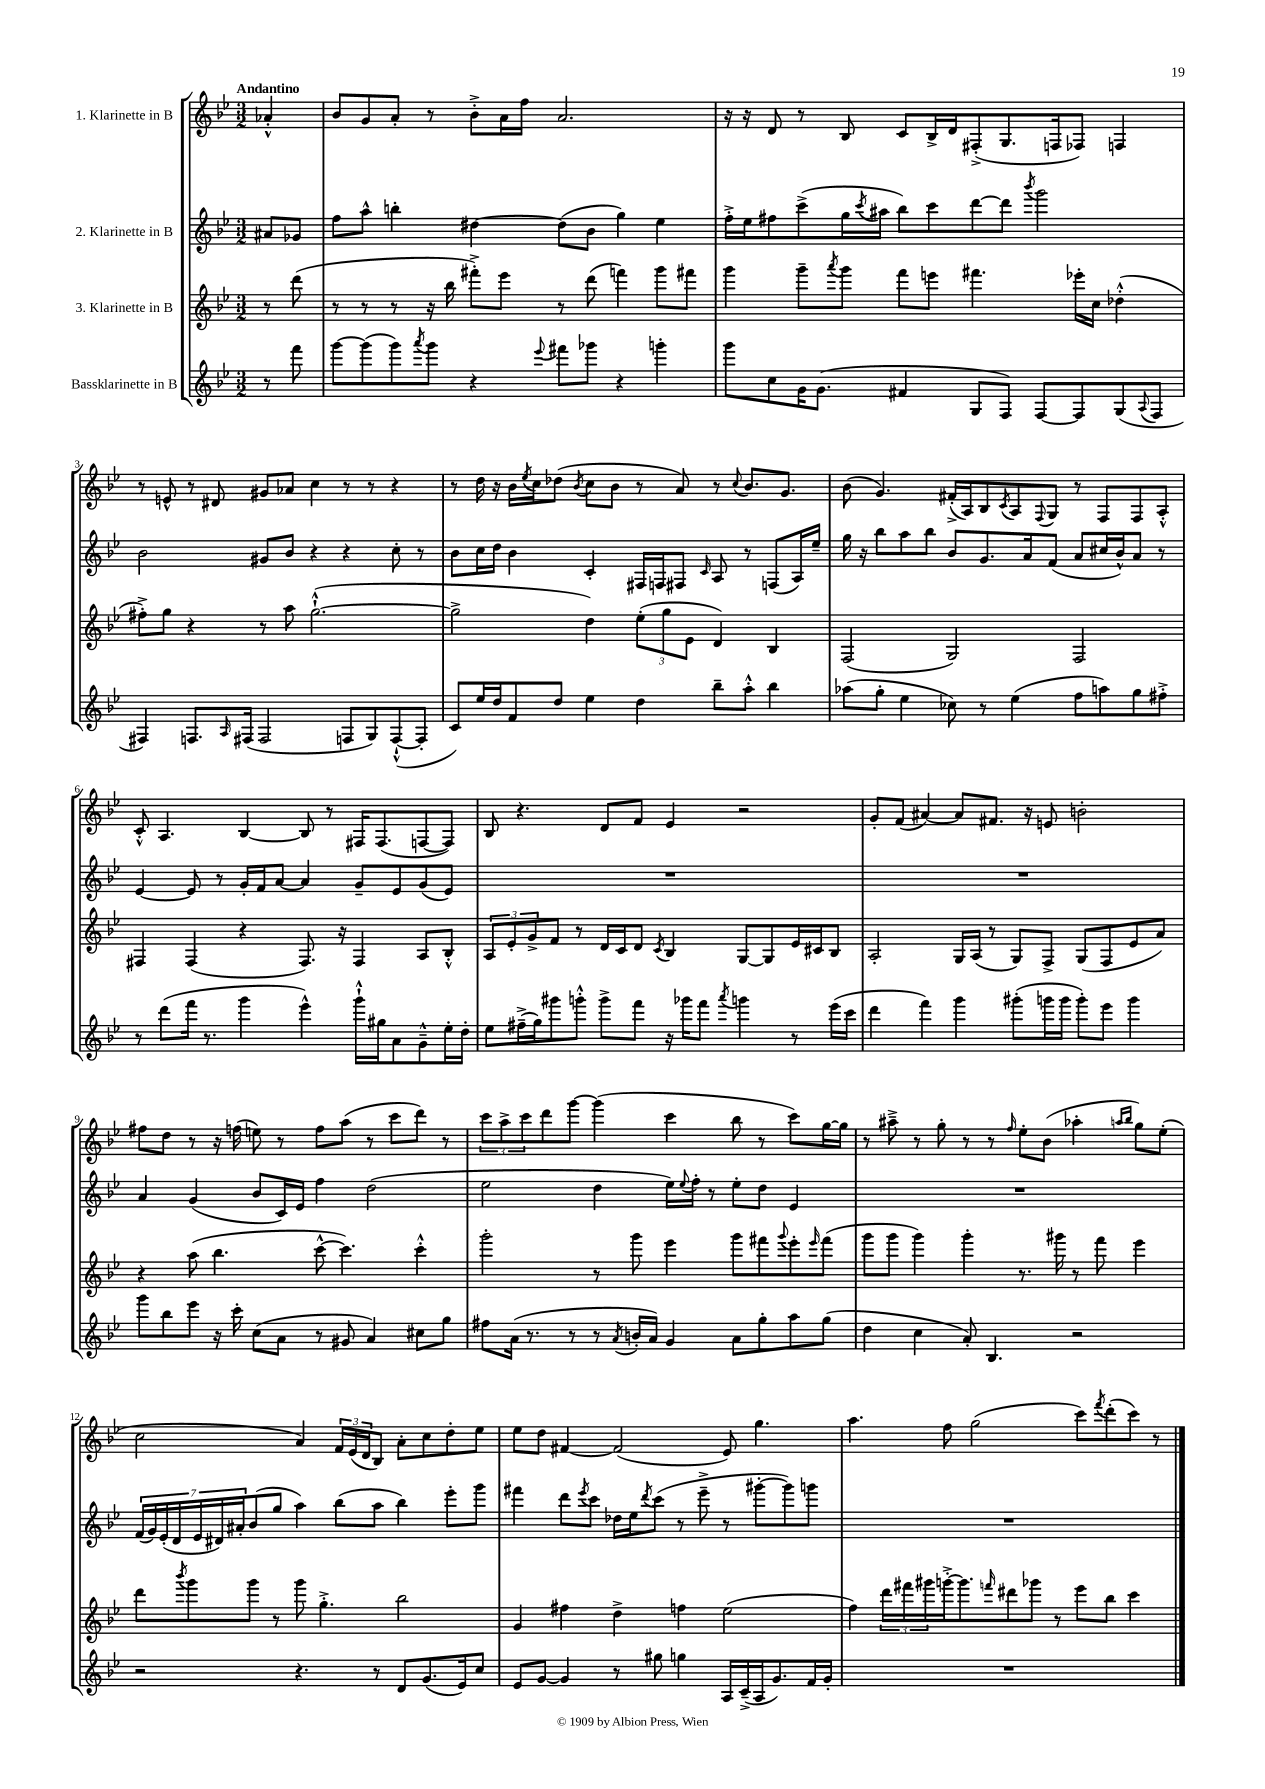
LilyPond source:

<<
\new StaffGroup <<
\new Staff = "s0" \with { instrumentName = "1. Klarinette in B" } {
    \clef treble \key bes \major \numericTimeSignature \time 3/2 \partial 4 \tempo "Andantino"
    aes'4-.-^ |
    bes'8 g'8 a'8-. r8 bes'8-.-> a'16 f''16 a'2. |
    r16 r16 d'8 r8 bes8 c'8 bes16-> d'16 fis8-.->( g8. f16 fes8) f4 |
    r8 e'8-^ r8 dis'8 gis'8 aes'8 c''4 r8 r8 r4 |
    r8 d''16 r16 bes'16 \acciaccatura { ees''8 } c''16 des''8( \acciaccatura { bes'8 } c''8 bes'8 r8 a'8) r8 \appoggiatura { c''8 } bes'8. g'8. |
    bes'8( g'4.) fis'16-.->( a16) bes8 \acciaccatura { c'8 } a8 \appoggiatura { f8 } g8 r8 f8 f8 a8-.-^ |
    c'8-.-^ a4. bes4~ bes8 r8 fis16 fis8.( f8~ f8) |
    bes8 r4. d'8 f'8 ees'4 r2 |
    g'8-. f'8( ais'4~) ais'8 fis'8. r16 e'8 b'2-. |
    fis''8 d''8 r8 r16 f''16( e''8) r8 f''8 a''8( r8 c'''8 d'''8) r8 |
    \tuplet 3/2 { c'''8 a''8-> c'''8 } d'''8 g'''8~ g'''4( c'''4 bes''8 r8 c'''8) g''16~ g''16 |
    r8 ais''8---> r8 g''8-. r8 r8 \grace { f''16 } ees''8-. bes'8( aes''4-. \grace { a''16 bes''16 } g''8) ees''8-.( |
    c''2 a'4) \tuplet 3/2 { f'16 ees'16( d'16 } bes8) a'8-. c''8 d''8-. ees''8 |
    ees''8 d''8 fis'4~ fis'2( ees'8) g''4. |
    a''4. f''8 g''2( c'''8) \acciaccatura { f'''8 } d'''8-.( c'''8) r8 \bar "|." |
}
\new Staff = "s1" \with { instrumentName = "2. Klarinette in B" } {
    \clef treble \key bes \major \numericTimeSignature \time 3/2 \partial 4
    ais'8 ges'8 |
    f''8 a''8-^ b''4-. dis''4~ dis''8( bes'8 g''4) ees''4 |
    f''16-.-> ees''16 fis''8 c'''8->( g''16 \acciaccatura { c'''8 } ais''16 bes''8) c'''8 d'''8~ d'''8 \acciaccatura { bes'''8 } g'''2 |
    bes'2 gis'8 bes'8 r4 r4 c''8-. r8 |
    bes'8 c''16 d''16 bes'4 c'4-. fis16 f16 fis8 \grace { c'16 } a8 r8 f8( a16) ees''16-- |
    g''16 r16 bes''8 a''8 bes''8 bes'8 g'8. a'16 f'8( a'8 cis''16 bes'16-^) a'8 r8 |
    ees'4~ ees'8 r8 g'16-. f'16 a'8~ a'4 g'8-- ees'8 g'8( ees'8) |
    R1. |
    R1. |
    a'4 g'4( bes'8 c'16) ees'16 f''4 d''2( |
    ees''2 d''4 ees''16) \appoggiatura { ees''8 } f''16-. r8 ees''8-. d''8 ees'4 |
    R1. |
    \tuplet 7/4 { f'16( g'16) ees'16-.( d'16 ees'16 dis'16) ais'16-. } bes'8( g''8 a''4) bes''8( a''8 bes''4) ees'''8-. g'''8 |
    fis'''4 d'''8 \acciaccatura { ees'''8 } c'''8 des''16 ees''16 \acciaccatura { d'''8 } c'''8( r8 ees'''8---> r8 gis'''8~-. gis'''8) g'''8 |
    R1. \bar "|." |
}
\new Staff = "s2" \with { instrumentName = "3. Klarinette in B" } {
    \clef treble \key bes \major \numericTimeSignature \time 3/2 \partial 4
    r8 d'''8( |
    r8 r8 r8 r16 bes''16 fis'''8-.->) ees'''8 r8 d'''8( f'''4) g'''8 fis'''8 |
    g'''4 g'''8-- \acciaccatura { a'''8 } g'''8 f'''8 e'''8 fis'''4. ees'''16-. c''16 des''4-.-^( |
    fis''8-.->) g''8 r4 r8 a''8 g''2.~-!-^( |
    g''2-> d''4) \tuplet 3/2 { ees''8-.( g''8 ees'8 } d'4) bes4 |
    f2( g2) f2 |
    fis4 fis4( r4 fis8.) r16 fis4 a8 bes8-.-^ |
    \tuplet 3/2 { a8 ees'8-. g'8-> } f'8 r8 d'16 c'16 d'8 \acciaccatura { c'8 } bes4 g8~ g8 ees'16 cis'16 bes8 |
    a2-. g16 a16( r8 g8) f8-> g8( f8 ees'8 a'8) |
    r4 a''8( bes''4. c'''8~-^ c'''4.) c'''4-.-^ |
    g'''2-. r8 g'''8 ees'''4 g'''8 fis'''8 \appoggiatura { g'''8 } ees'''8-. \grace { ees'''16 } fis'''8( |
    g'''8 g'''8 g'''4) g'''4-. r8. gis'''16 r8 f'''8 ees'''4 |
    d'''8 \acciaccatura { bes'''8 } g'''8 g'''8 r8 g'''8 g''4.-.-> bes''2 |
    g'4 fis''4 d''4-> f''4 ees''2( |
    f''4) \tuplet 3/2 { d'''16 fis'''16 gis'''16 } g'''16~-.-> g'''8. \grace { f'''16 } dis'''8 ges'''8 r8 ees'''8 bes''8 c'''4 \bar "|." |
}
\new Staff = "s3" \with { instrumentName = "Bassklarinette in B" } {
    \clef treble \key bes \major \numericTimeSignature \time 3/2 \partial 4
    r8 f'''8 |
    g'''8~ g'''8( g'''8) \acciaccatura { a'''8 } g'''8 r4 \appoggiatura { ees'''8 } fis'''8 ges'''8 r4 g'''4-. |
    g'''8 c''8 g'16 g'8.( fis'4 g8 f8) f8~ f8 g8( \appoggiatura { a8 } f8 |
    fis4) f8. \grace { a16 } fis16( fis2 f8 g8) f8~-!-^( f8-. |
    c'8) ees''16 d''16 f'8 d''8 ees''4 d''4 bes''8-- a''8-.-^ bes''4 |
    aes''8( g''8-. ees''4 ces''8) r8 ees''4( f''8 a''8) g''8 fis''8-.-> |
    r8 d'''8( f'''16 r8. g'''4 ees'''4-^) g'''16-!-^ gis''16 a'8 g'8---^ ees''16-. d''16-. |
    ees''8 fis''16--->( g''16) gis'''8 g'''8-.-^ g'''8-> f'''8 r16 ges'''16 f'''8 \acciaccatura { a'''8 } g'''4 r8 ees'''16( c'''16 |
    d'''4 f'''4) g'''4 gis'''8-.( g'''16 g'''16 g'''8-.) ees'''8 g'''4 |
    g'''8 bes''8 ees'''8 r16 c'''16-. c''8( a'8 r8 gis'8 a'4) cis''8 g''8 |
    fis''8 a'16( r8. r8 r8 \acciaccatura { a'8 } b'16-. a'16) g'4 a'8 g''8-. a''8 g''8( |
    d''4 c''4 a'8-.) bes4. r2 |
    r2 r4. r8 d'8 g'8.( ees'16) c''8 |
    ees'8 g'8~ g'4 r8 gis''8 g''4 a16 c'16--->( a16 g'8.) f'16 g'16-. |
    R1. \bar "|." |
}
>>
>>
